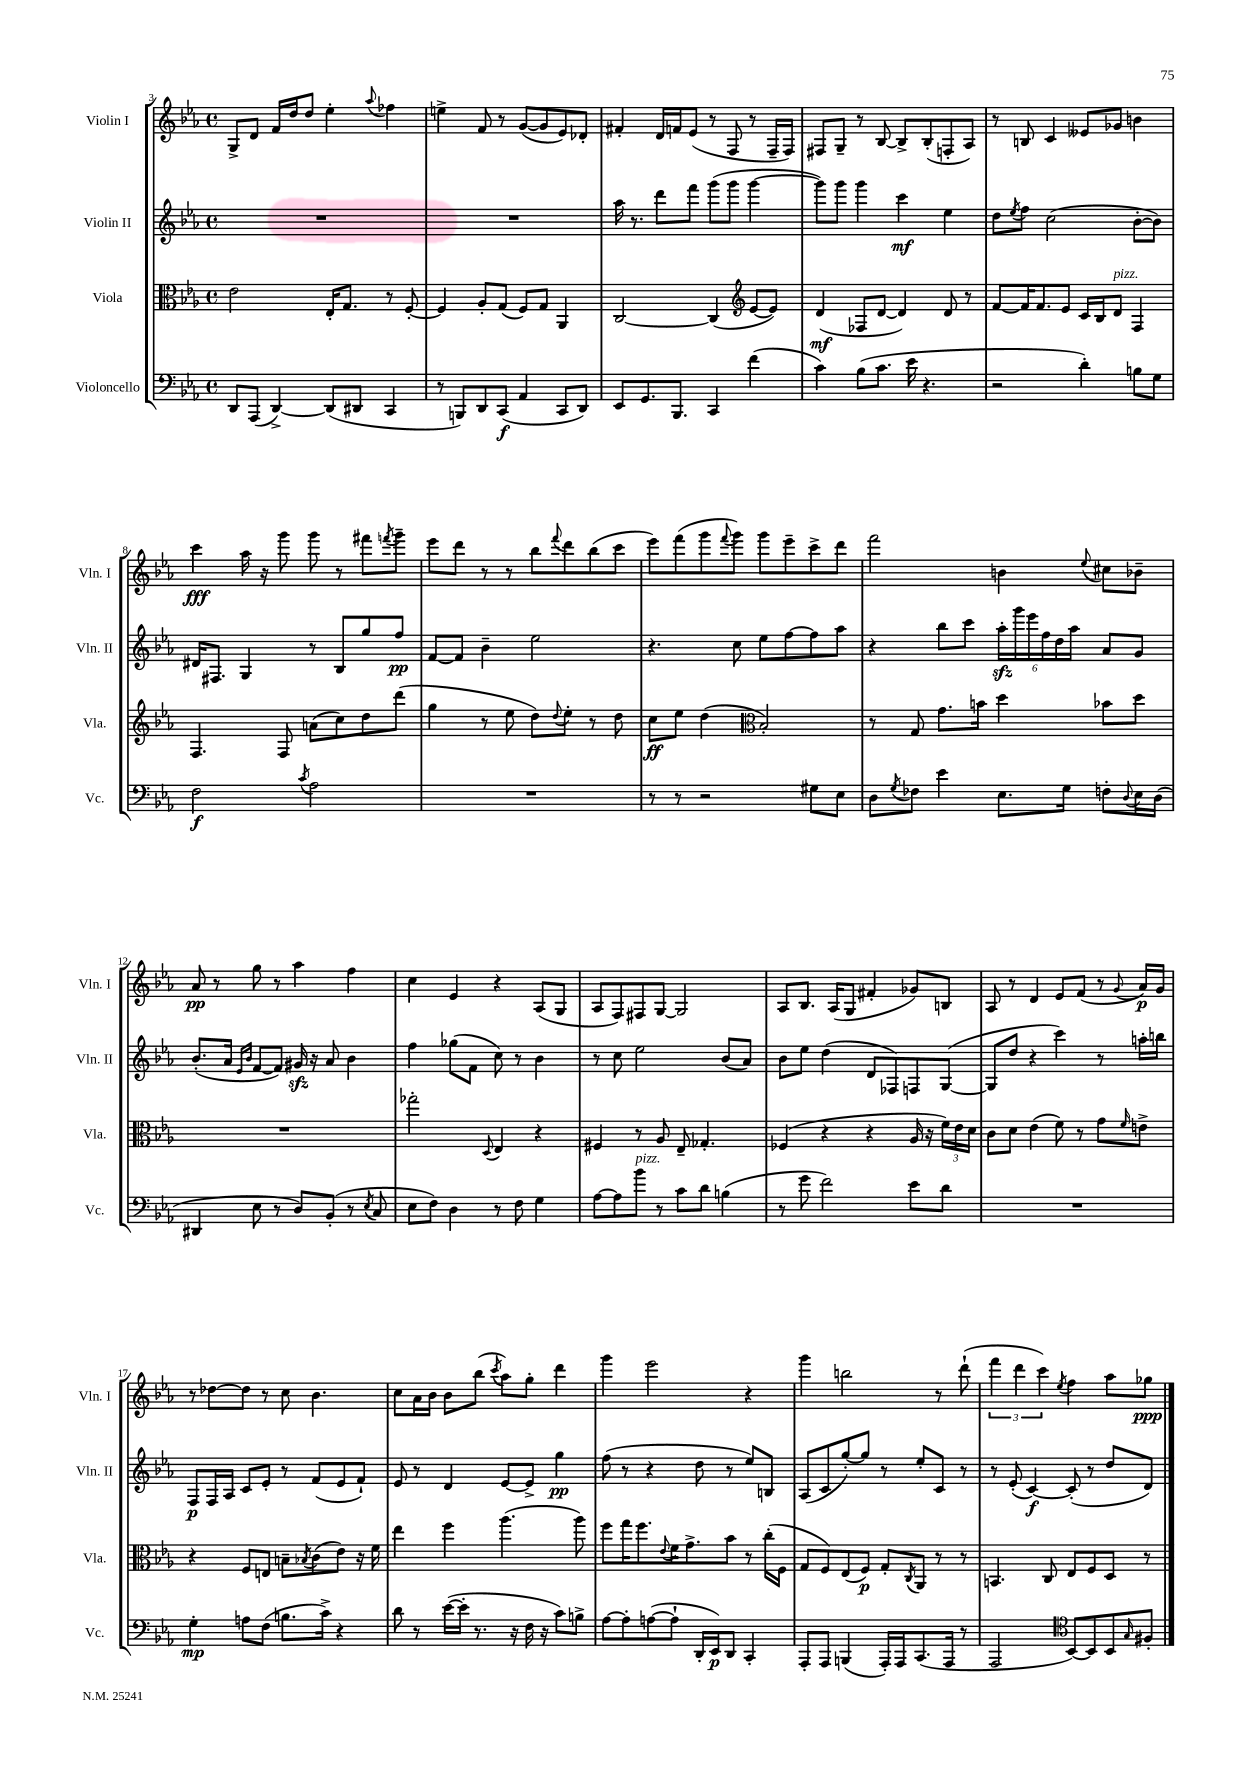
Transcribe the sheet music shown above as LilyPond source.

<<
\new StaffGroup <<
\new Staff = "s0" \with { instrumentName = "Violin I" shortInstrumentName = "Vln. I" } {
    \clef treble \key ees \major \defaultTimeSignature \time 4/4
    g8-> d'8 f'16 d''16 d''8 ees''4-. \appoggiatura { aes''8 } fes''4 |
    e''4-> f'8 r8 g'8~( g'8 ees'8) des'8-. |
    fis'4-. d'16 f'16 ees'8( r8 f8 r8 f16-- f16) |
    fis8 g8-- r8 bes8~ bes8-> bes8-.( f8-. aes8) |
    r8 b8 c'4 eeses'8 ges'8 b'4 |
    c'''4\fff aes''16 r16 g'''8 g'''8 r8 fis'''8 \acciaccatura { f'''8 } g'''8-- |
    ees'''8 d'''8 r8 r8 bes''8 \appoggiatura { f'''8 } d'''8 bes''8( c'''8 |
    ees'''8) f'''8( g'''8 \appoggiatura { f'''8 } g'''8) g'''8 ees'''8-- c'''8-> d'''8 |
    f'''2 b'4 \appoggiatura { ees''8 } cis''8 bes'8-- |
    aes'8\pp r8 g''8 r8 aes''4 f''4 |
    c''4 ees'4 r4 aes8( g8 |
    aes8 f8) fis8 g8~ g2 |
    aes8 bes8. aes16( g8 fis'4-. ges'8) b8 |
    aes8 r8 d'4 ees'8 f'8( r8 \appoggiatura { g'8 } aes'16\p) g'16 |
    r8 des''8~ des''8 r8 c''8 bes'4. |
    c''8 aes'16 bes'16 bes'8 bes''8( \acciaccatura { c'''8 } aes''8) g''8-. d'''4 |
    g'''4 ees'''2 r4 |
    g'''4 b''2 r8 d'''8-!( |
    \tuplet 3/2 { f'''4 d'''4 c'''4) } \acciaccatura { ees''8 } f''4 aes''8 ges''8\ppp \bar "|." |
}
\new Staff = "s1" \with { instrumentName = "Violin II" shortInstrumentName = "Vln. II" } {
    \clef treble \key ees \major \defaultTimeSignature \time 4/4
    R1 |
    R1 |
    aes''16 r8. d'''8 f'''8 g'''8( g'''8 g'''4~ |
    g'''8) g'''8 g'''4 c'''4\mf ees''4 |
    d''8 \acciaccatura { ees''8 } f''8 c''2( bes'8~-. bes'8) |
    dis'16 fis8. g4 r8 bes8 g''8 f''8\pp |
    f'8~ f'8 bes'4-- ees''2 |
    r4. c''8 ees''8 f''8~ f''8 aes''8 |
    r4 bes''8 c'''8 \tuplet 6/4 { aes''16-.\sfz g'''16 ees'''16 f''16 d''16 aes''16 } aes'8 g'8 |
    bes'8.-.( aes'16 \grace { ees'16 bes'16 } f'8~ f'8) gis'16\sfz r16 aes'8 bes'4 |
    f''4 ges''8( f'8 c''8) r8 bes'4 |
    r8 c''8 ees''2 bes'8( aes'8) |
    bes'8 ees''8 d''4( d'8 fes8) f8 g8~( |
    g8 d''8 r4 c'''4) r8 a''16-. b''16 |
    f8\p f16 aes16 c'8 ees'8-. r8 f'8( ees'8 f'8-!) |
    ees'8 r8 d'4 ees'8~ ees'8-> g''4\pp |
    f''8( r8 r4 d''8 r8 ees''8) b8 |
    aes8( c'8 g''8~-.) g''8 r8 ees''8-. c'8 r8 |
    r8 ees'8-.( c'4~\f) c'8-.( r8 d''8 d'8) \bar "|." |
}
\new Staff = "s2" \with { instrumentName = "Viola" shortInstrumentName = "Vla." } {
    \clef alto \key ees \major \defaultTimeSignature \time 4/4
    ees'2 ees16-. g8. r8 f8~-. |
    f4 aes8-. g8( f8) g8 aes,4 |
    c2~ c4( \clef treble ees'8~ ees'8) |
    d'4\mf( fes8 d'8~ d'4) d'8 r8 |
    f'8~ f'16 f'8. ees'8 c'16 bes16 d'8^\markup { \italic "pizz." } f4 |
    f4. f8 a'8( c''8) d''8 d'''8( |
    g''4 r8 ees''8 d''8) \appoggiatura { d''8 } ees''8-. r8 d''8 |
    c''8\ff ees''8 d''4( \clef alto bes2-.) |
    r8 g8 g'8. b'16 d''4 bes'8 d''8 |
    R1 |
    ges''2-. \appoggiatura { d8 } ees4 r4 |
    fis4 r8 aes8 ees8-- ges4.-. |
    fes4( r4 r4 aes16 r16 \tuplet 3/2 { f'16) ees'16 d'16 } |
    c'8 d'8 ees'4( f'8) r8 g'8 \grace { f'16 } e'8-> |
    r4 f8 e8 b8-- \acciaccatura { bes8 } c'8( ees'8) r16 f'16 |
    ees''4 f''4 aes''4.( aes''8) |
    f''8 g''16 f''8. \appoggiatura { ees'8 } f'16 g'8.-> bes'8 r8 c''16-.( f16 |
    g8 f8) ees8( f8\p) g8-. \acciaccatura { c8 } aes,8 r8 r8 |
    b,4. c8 ees8 f8 d8 r8 \bar "|." |
}
\new Staff = "s3" \with { instrumentName = "Violoncello" shortInstrumentName = "Vc." } {
    \clef bass \key ees \major \defaultTimeSignature \time 4/4
    d,8 aes,,8( d,4~->) d,8( dis,8 c,4 |
    r8 b,,8) d,8 c,8\f( aes,4 c,8 d,8) |
    ees,8 g,8. bes,,8. c,4 f'4( |
    c'4) bes8( c'8. ees'16 r4. |
    r2 d'4-.) b8 g8 |
    f2\f \acciaccatura { c'8 } aes2 |
    R1 |
    r8 r8 r2 gis8 ees8 |
    d8 \acciaccatura { g8 } fes8 ees'4 ees8. g16 f8-. \appoggiatura { d8 } ees16 d16( |
    dis,4 ees8 r8 d8) bes,8-.( r8 \acciaccatura { ees8 } c8 |
    ees8 f8) d4 r8 f8 g4 |
    aes8~ aes8 bes'8^\markup { \italic "pizz." } r8 c'8 d'8 b4( |
    r8 g'8 f'2) ees'8 d'8 |
    R1 |
    g4-.\mp a8 f8( b8. c'16->) r4 |
    d'8 r8 ees'16~( ees'16-. r8. r16 f16 r16 c'8) b8-> |
    aes8~ aes8-. a8~( a8-! d,16-. ees,16\p) d,8 c,4-. |
    aes,,8-. aes,,8 b,,4( aes,,16-.) aes,,16 c,8.( aes,,16 r8 |
    aes,,2 \clef tenor bes,8~) bes,8 bes,8 \grace { g16 } fis8-. \bar "|." |
}
>>
>>
\layout { \context { \Score currentBarNumber = #3 } }
